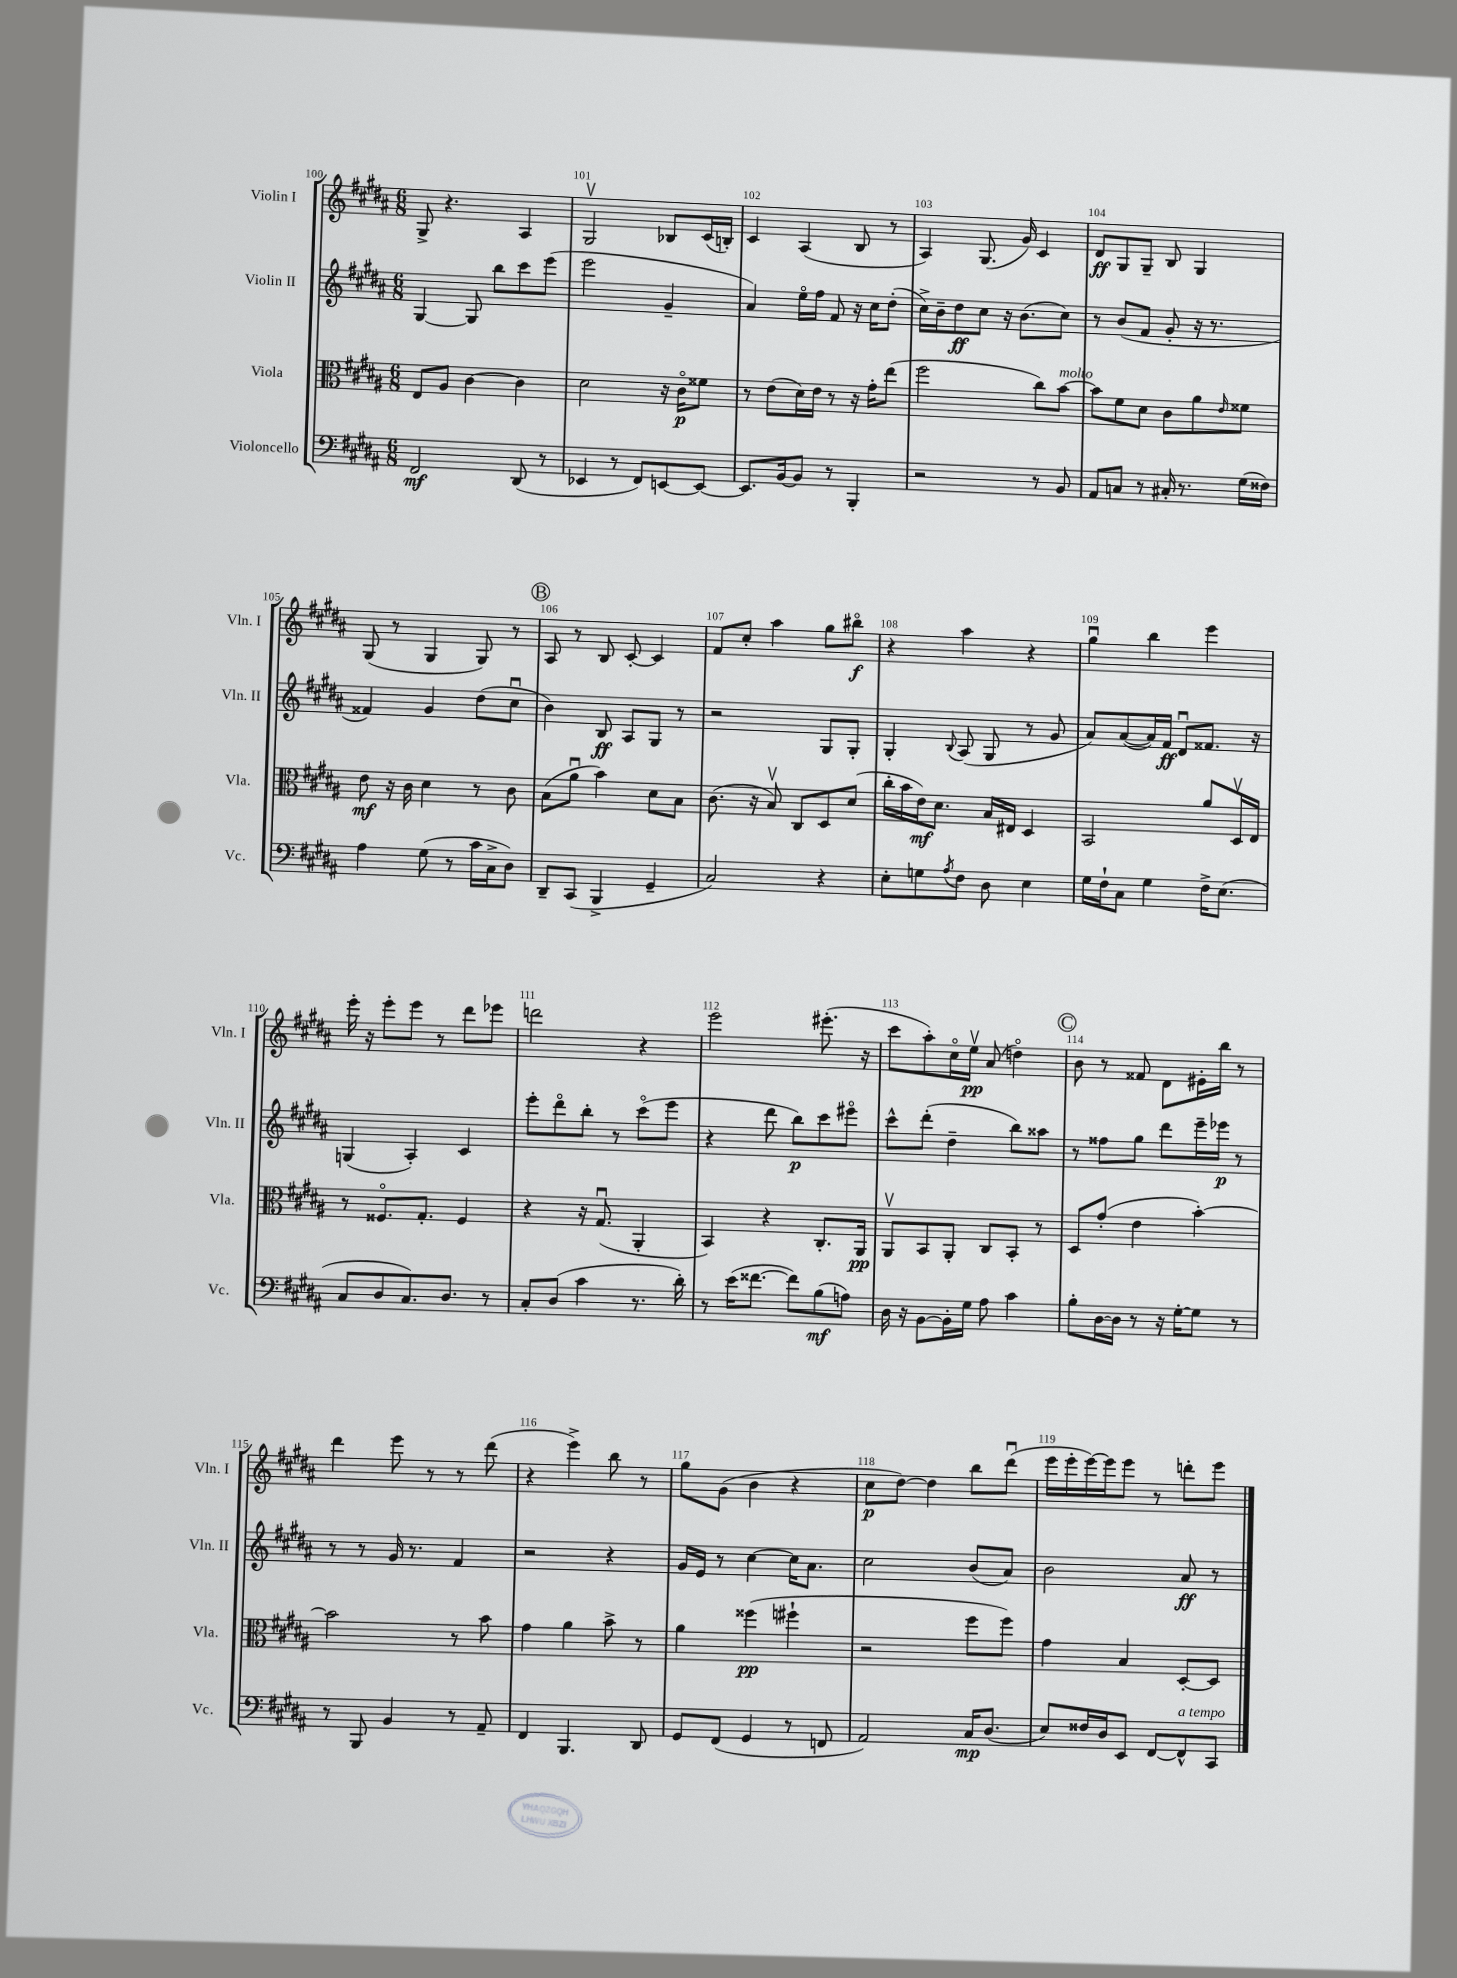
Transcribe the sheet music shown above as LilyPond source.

<<
\new StaffGroup <<
\new Staff = "s0" \with { instrumentName = "Violin I" shortInstrumentName = "Vln. I" } {
    \clef treble \key b \major \numericTimeSignature \time 6/8
    gis8-> r4. ais4 |
    gis2\upbow bes8 cis'16( b16-.) |
    cis'4 ais4( b8 r8 |
    ais4) gis8.( gis'16) cis'4 |
    dis'8\ff gis8 gis8-- b8 gis4 |
    gis8( r8 gis4 gis8) r8 |
    \mark \markup { \circle "B" } ais8 r8 b8 cis'8~-. cis'4 |
    fis'8 cis''8-. ais''4 gis''8 bis''8\flageolet\f |
    r4 ais''4 r4 |
    gis''4\downbow b''4 e'''4 |
    e'''16-. r16 e'''8-. e'''8 r8 dis'''8 ees'''8 |
    d'''2 r4 |
    e'''2 eis'''8.-.( r16 |
    cis'''8 ais''8-.) cis''16\flageolet e''16\upbow\pp ais'8( d''4\flageolet) |
    \mark \markup { \circle "C" } b'8 r8 fisis'8 dis'8 eis'16-. b''16 r8 |
    dis'''4 e'''8 r8 r8 dis'''8( |
    r4 e'''4->) b''8 r8 |
    gis''8 gis'8( b'4 r4 |
    cis''8\p dis''8~) dis''4 b''8 dis'''8\downbow( |
    e'''16 e'''16-. e'''16~) e'''16 e'''8 r8 d'''8-. e'''8 \bar "|." |
}
\new Staff = "s1" \with { instrumentName = "Violin II" shortInstrumentName = "Vln. II" } {
    \clef treble \key b \major \numericTimeSignature \time 6/8
    gis4~ gis8 b''8 cis'''8 e'''8( |
    e'''2 gis'4-- |
    ais'4) e''16\flageolet fis''16 fis'8 r16 cis''16 dis''8-.( |
    cis''16->) b'16-- dis''8\ff cis''8 r16 b'8.( cis''8) |
    r8 b'8( fis'8 gis'8-. r16 r8. |
    fisis'4) gis'4 dis''8( cis''8\downbow |
    \mark \markup { \circle "B" } b'4) b8\ff ais8 gis8 r8 |
    r2 gis8 gis8-. |
    gis4-. \appoggiatura { b8 } ais8( gis8 r8 gis'8 |
    ais'8) ais'8~( ais'16) fis'16\ff dis'8\downbow fisis'8. r16 |
    g4( ais4-.) cis'4 |
    e'''8-. dis'''8\flageolet b''8-. r8 cis'''8\flageolet( e'''8 |
    r4 dis'''8 b''8\p) cis'''8 eis'''8\flageolet |
    cis'''8-^ dis'''8-.( dis''4-- b''8) aisis''8 |
    \mark \markup { \circle "C" } r8 fisis''8 gis''8 dis'''8 e'''16-- ees'''16\p r8 |
    r8 r8 gis'16 r8. fis'4 |
    r2 r4 |
    gis'16 e'16 r8 cis''4~ cis''16 ais'8. |
    cis''2 b'8( ais'8) |
    b'2 ais'8\ff r8 \bar "|." |
}
\new Staff = "s2" \with { instrumentName = "Viola" shortInstrumentName = "Vla." } {
    \clef alto \key b \major \numericTimeSignature \time 6/8
    e8 ais8 cis'4~ cis'4 |
    dis'2 r16 cis'16\flageolet\p fisis'8 |
    r8 e'8( dis'16) e'16 r8 r16 gis'16-. e''8( |
    fis''2 cis''8) b'8~^\markup { \italic "molto" } |
    b'8 fis'8 dis'8 cis'8 ais'8 \grace { e'16 } fisis'8 |
    e'8\mf r16 cis'16 dis'4 r8 cis'8 |
    \mark \markup { \circle "B" } b8( ais'8\downbow b'4) dis'8 b8 |
    cis'8.( r16 b8\upbow) cis8 dis8 dis'8( |
    cis''16-. b'16 e'16\mf) dis'8. b16 eis16 dis4 |
    b,2 ais'8 dis16\upbow e16 |
    r8 fisis8.\flageolet gis8.-. fisis4 |
    r4 r16 gis8.\downbow( ais,4-. |
    b,4) r4 cis8.-. ais,16\pp |
    ais,8\upbow b,8 ais,8-. cis8 b,8-. r8 |
    \mark \markup { \circle "C" } dis8 gis'8-.( e'4 b'4~-.) |
    b'2 r8 b'8 |
    gis'4 ais'4 b'8-> r8 |
    ais'4 fisis''4\pp( fis''4-! |
    r2 fis''8 fis''8) |
    gis'4 b4 dis8~-. dis8 \bar "|." |
}
\new Staff = "s3" \with { instrumentName = "Violoncello" shortInstrumentName = "Vc." } {
    \clef bass \key b \major \numericTimeSignature \time 6/8
    fis,2\mf dis,8( r8 |
    ees,4 r8 fis,8) e,8~ e,8~ |
    e,8. b,16~ b,8 r8 b,,4-. |
    r2 r8 b,8 |
    ais,8 c8 r8 cis16-. r8. gis16( fisis16) |
    ais4 gis8( r8 cis'16 cis16-> dis8) |
    \mark \markup { \circle "B" } dis,8-- cis,8( b,,4-> gis,4-- |
    cis2) r4 |
    e8-. g8 \acciaccatura { ais8 } fis8 dis8 e4 |
    gis16 fis16-! cis8 gis4 fis16-> e8.( |
    cis8 dis8 cis8.) dis8. r8 |
    cis8-. dis8( cis'4 r8. dis'16-.) |
    r8 e'16( fisis'8.~ fisis'8) b8\mf( a8) |
    dis16 r16 b,8~ b,16-. gis16 ais8 cis'4 |
    \mark \markup { \circle "C" } b8-. dis16~ dis16 r8 r16 gis16~-. gis8 r8 |
    r8 b,,8 b,4 r8 ais,8-- |
    fis,4 b,,4. dis,8 |
    gis,8 fis,8( gis,4 r8 f,8 |
    ais,2) cis16\mp dis8.( |
    e8) fisis16 dis16 e,8 fis,8~ fis,8-^^\markup { \italic "a tempo" } cis,8 \bar "|." |
}
>>
>>
\layout { \context { \Score currentBarNumber = #100 \override BarNumber.break-visibility = ##(#f #t #t) barNumberVisibility = #all-bar-numbers-visible } }
